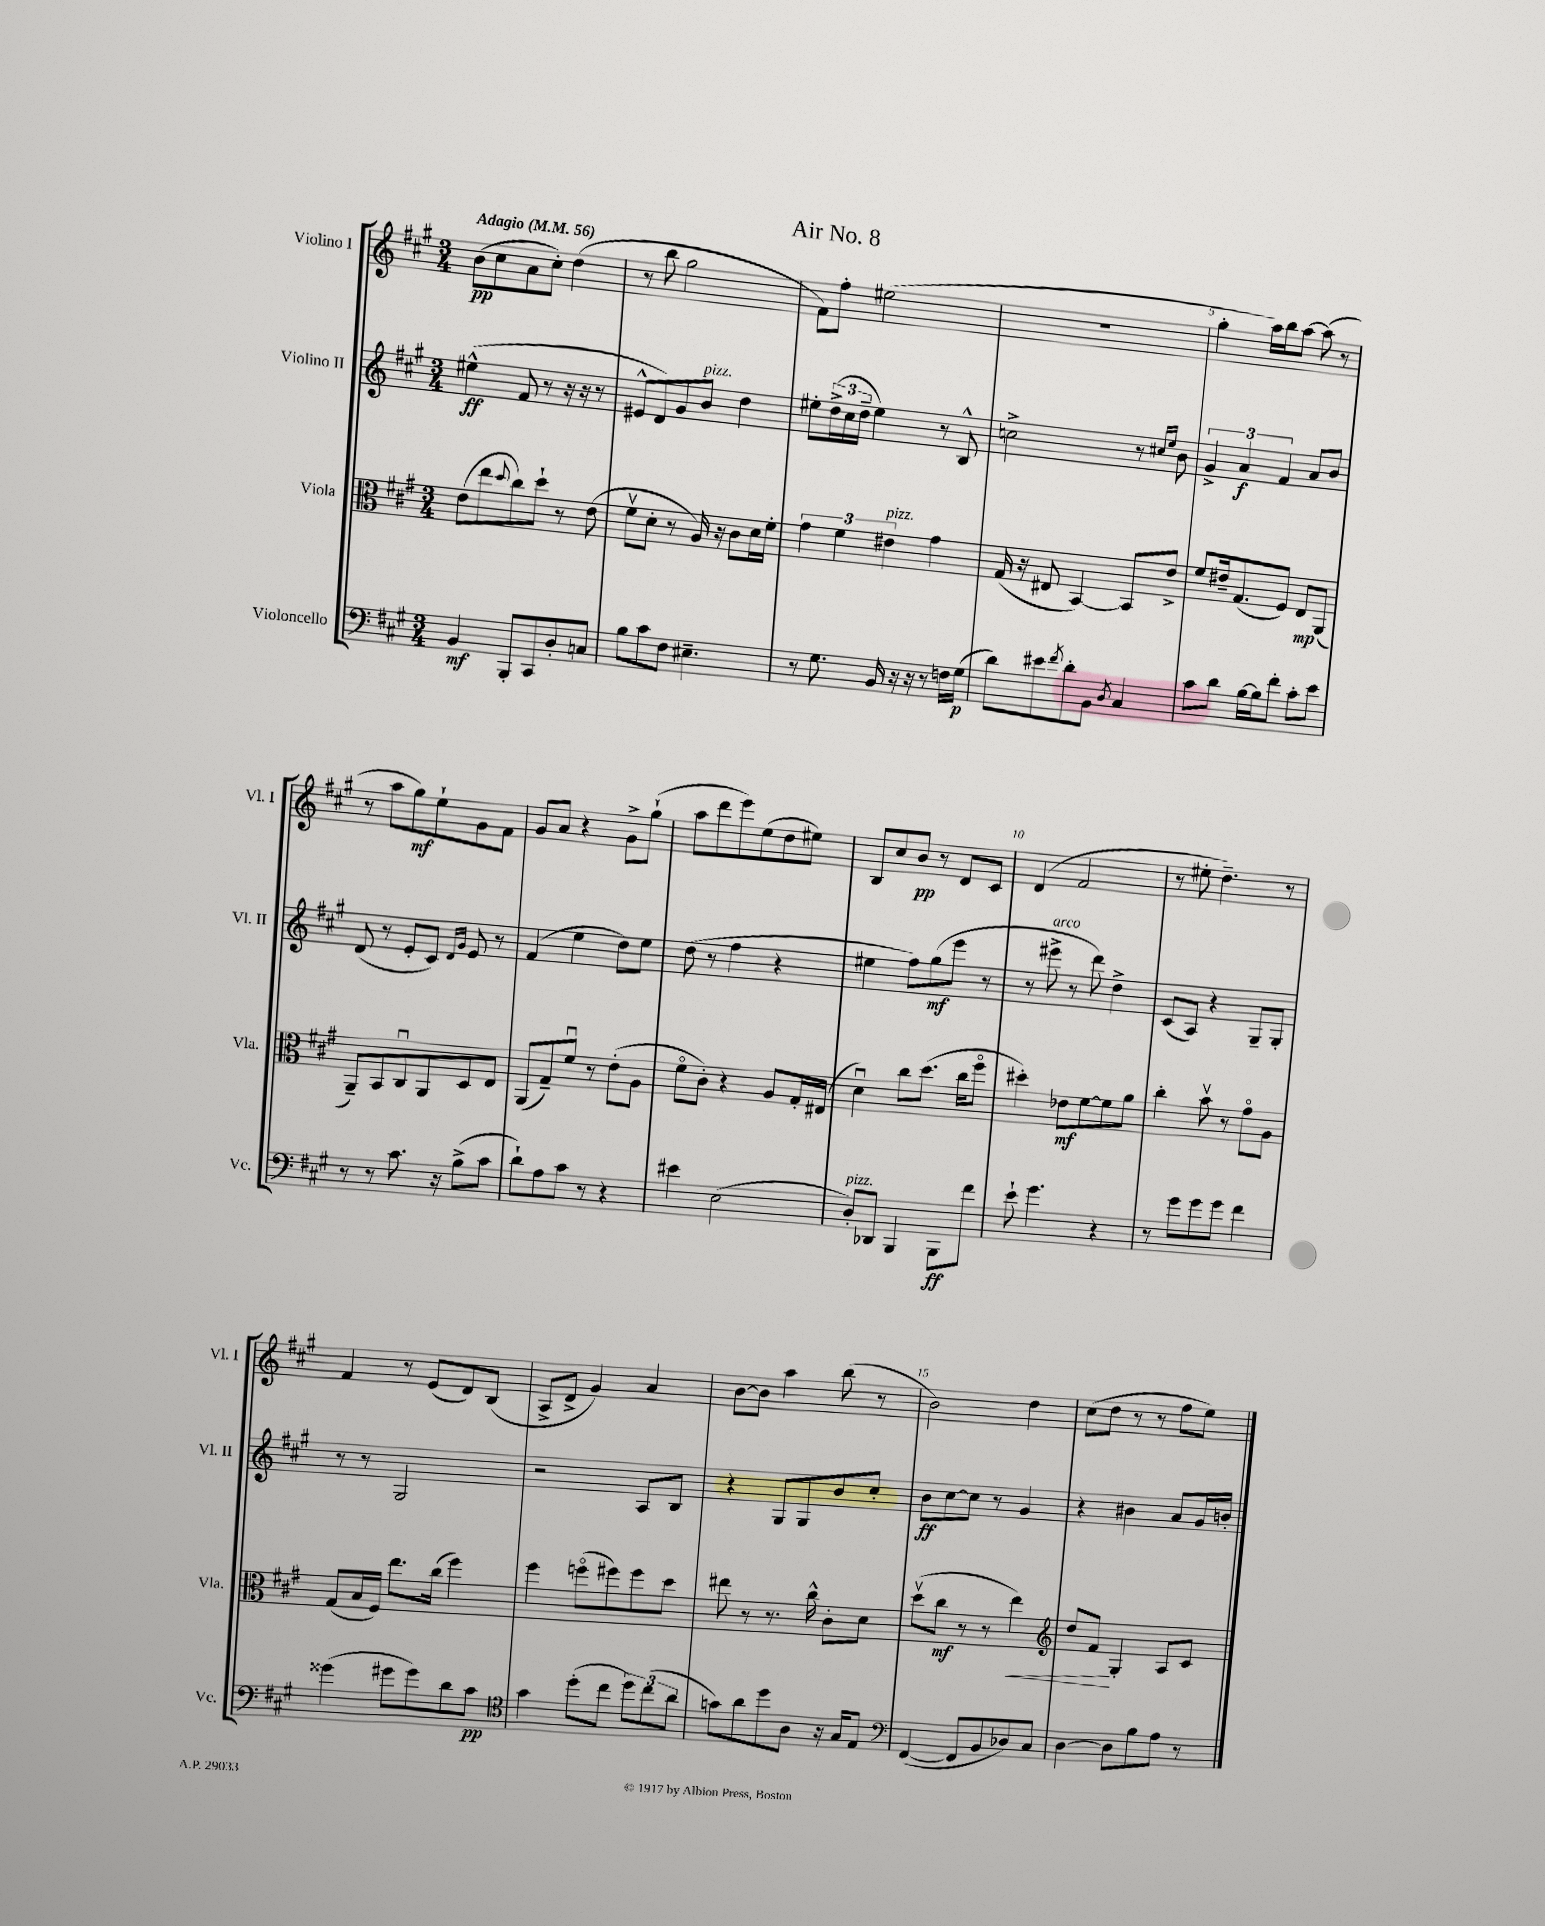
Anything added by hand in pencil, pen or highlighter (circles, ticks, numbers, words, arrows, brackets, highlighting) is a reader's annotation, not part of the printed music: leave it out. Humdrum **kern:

**kern	**kern	**kern	**kern
*staff4	*staff3	*staff2	*staff1
*clefF4	*clefC3	*clefG2	*clefG2
*k[f#c#g#]	*k[f#c#g#]	*k[f#c#g#]	*k[f#c#g#]
*M3/4	*M3/4	*M3/4	*M3/4
*MM56	*MM56	*MM56	*MM56
4BB	(8e	(4ee#^^	(8b
.	8ee	.	8cc#
.	8qqdd	.	.
8BBB'	8cc#)	8f#	8a
8CC#	8dd`	8r	8cc#')
8D'	8r	16r	(4dd
.	.	16r	.
8C	(8e	8r	.
=	=	=	=
8B	8f#v	8e#^^	8r
8c#	8d'	8d)	8bb
8F#	8r	8g#	2gg#
4.E#~	16A)	8b	.
.	16r	.	.
.	8c#	4dd	.
.	16d	.	.
.	16f#'	.	.
=	=	=	=
8r	6g#	8ee#'	8f#)
8.G#	.	(24dd^	8ff#'
.	6f#	24cc#	.
.	.	24dd~	.
.	.	4ee#)	(2ee#
16BB	.	.	.
.	6e#	.	.
16r	.	.	.
16r	.	.	.
8r	4g#	8r	.
16F	.	8B^^	.
(16G#	.	.	.
=	=	=	=
8d)	(16G#	2cc^	2.r
.	16r	.	.
8e#	8E#	.	.
8qf#	.	.	.
8d'	[4BB)	.	.
8BB	.	.	.
8qD	.	.	.
4C#	8BB]	8r	.
.	.	16qqcc#	.
.	.	16qqee	.
.	8e^	8b	.
=	=	=	=
8c#	8f#	6g#^	4gg#'
8d	16e#~	.	.
.	.	6a	.
.	(8.G#	.	.
[16B	.	.	16aa)
16B]	.	.	16bb
.	.	6f#	.
8f#'	8F#)	.	[8aa
8c#'	8E	8a	(8aa]
8e	(8AA	8b	8r
=	=	=	=
8r	8AA~)	(8d	8r
8r	8BB	8r	8aa
8.c#	8C#u	8e'	8gg#)
.	8AA	8c#)	8ee`
16r	.	.	.
.	.	16qqd	.
.	.	16qqg#	.
(8B^	8D	8e	8g#
8c#	8E	8r	8f#
=	=	=	=
8d`)	(8AA	(4f#	8g#
8A	8G#~)	.	8a
8c#	8f#u	4ee	4r
8r	8r	.	.
4r	(8e'	8dd)	8g#^
.	8A	8ee	(8gg#`
=	=	=	=
4e#	8f#o	(8dd	8aa
.	8c#')	8r	8ddd
(2E	4r	4ff#	8eee)
.	.	.	(8ee
.	8A	4r	8dd
.	16G#'	.	8ee#)
.	(16E#	.	.
=	=	=	=
8D')	4du)	4ee#	8B
8DD-	.	.	8cc#
4BBB	8cc#	8ff#)	8b
.	(8.dd	(8gg#	8r
8BBB	.	8eee	8d
.	16cc#	.	.
8f#	8ff#o	8r	8c#
=	=	=	=
8e`	4dd#')	8r	(4d
4.g#	.	8eee#^	.
.	8e-	8r	2f#
.	[8f#	8ddd)	.
4r	8f#]	4dd^	.
.	8a	.	.
=	=	=	=
8r	4cc#'	(8c#	8r
8g#	.	8A)	8ee#'
8g#	8bv	4r	4.dd~)
8g#	8r	.	.
4f#	8g#o	8G#~	.
.	8A	8G#'	8r
=	=	=	=
(4g##	(8G#	8r	4f#
.	16B	8r	.
.	16F#)	.	.
8g#	8.ee	2G#	8r
8g#)	.	.	(8e
.	(16cc#	.	.
8d	4ff#)	.	8d)
8c#	.	.	(8B
=	=	=	=
*clefC4	*	*	*
4g#	4ff#	2r	8A^
.	.	.	8d^
(8dd'	(8ffo	.	4g#)
8cc#	8ff#)	.	.
12dd)	8ff#	8A	4a
(12cc#	.	.	.
.	8dd	8B	.
12a	.	.	.
=	=	=	=
8g)	8ee#	4r	[8b
8a	8r	.	8b]
8dd	8.r	8G#	4aa
8A	.	8G#	.
.	16cc#^^	.	.
16r	8c#'	8b	(8bb
16G#	.	.	.
8E	8d	8cc#'	8r
=	=	=	=
*clefF4	*	*	*
([4FF#	(8ddv	8b	2b)
.	8cc#	[8cc#	.
8FF#]	8r	8cc#]	.
8BB	8r	8r	.
8D-)	4ee)	4g#	4dd
8C#	.	.	.
=	=	=	=
*	*clefG2	*	*
[4D	8dd	4r	(8cc#
.	8f#	.	8dd
8D]	4G#'	4b#	8r
8B	.	.	8r
8A	8A	8a	8ff#
8r	8c#	16g#	8ee)
.	.	16b'	.
==	==	==	==
*-	*-	*-	*-
